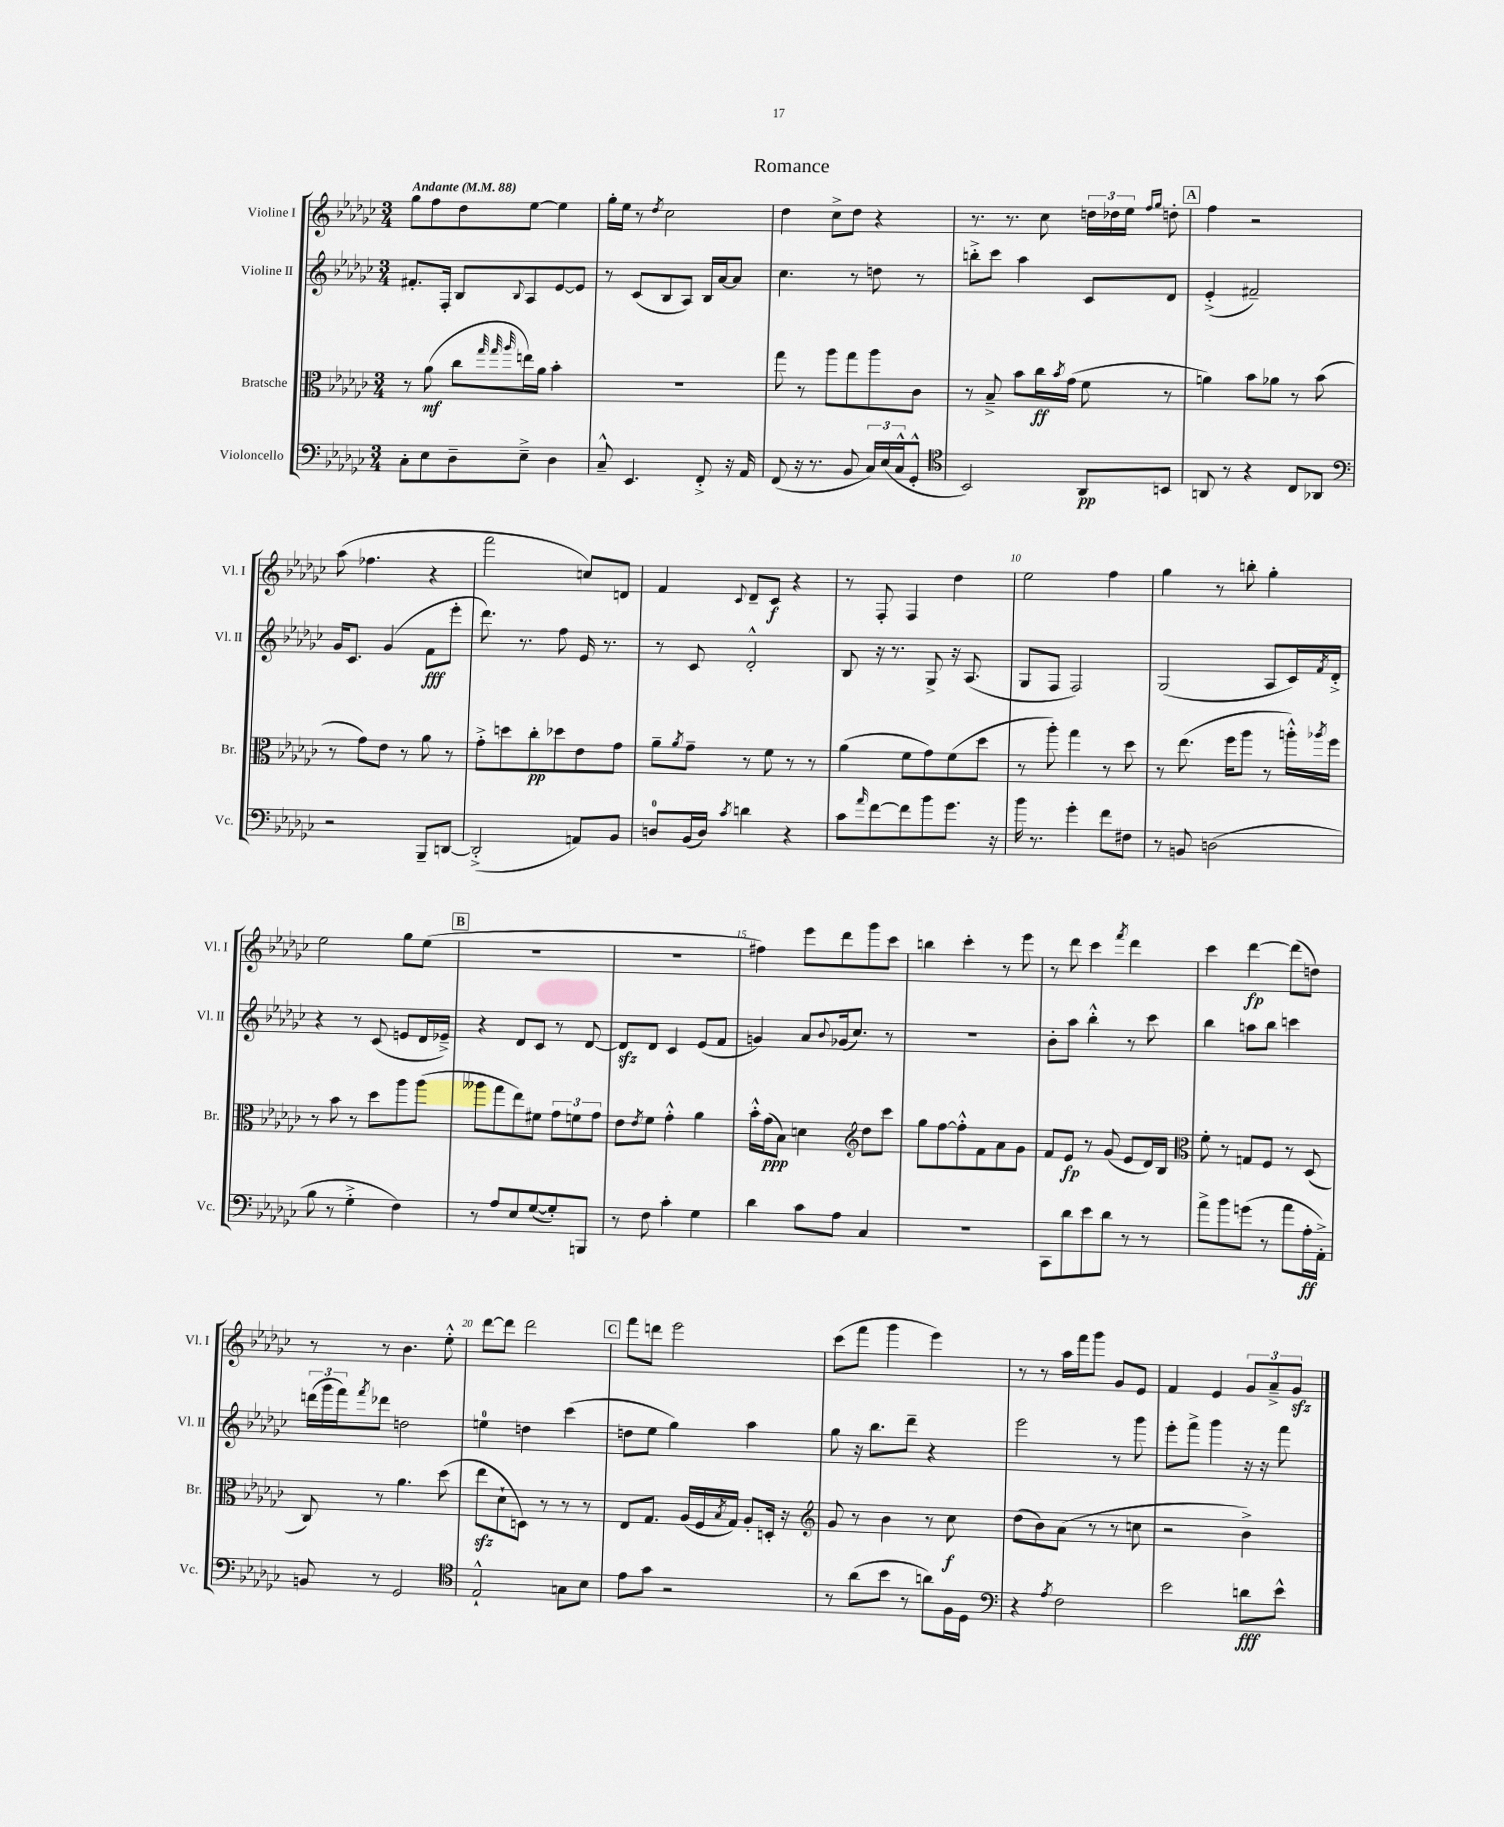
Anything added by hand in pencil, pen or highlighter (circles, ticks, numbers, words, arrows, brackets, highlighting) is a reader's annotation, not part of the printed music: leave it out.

**kern	**dynam	**kern	**dynam	**kern	**dynam	**kern	**dynam
*part4	*part4	*part3	*part3	*part2	*part2	*part1	*part1
*staff4	*staff4	*staff3	*staff3	*staff2	*staff2	*staff1	*staff1
*I"Violoncello	*	*I"Bratsche	*	*I"Violine II	*	*I"Violine I	*
*I'Vc.	*	*I'Br.	*	*I'Vl. II	*	*I'Vl. I	*
*clefF4	*	*clefC3	*	*clefG2	*	*clefG2	*
*k[b-e-a-d-g-c-]	*	*k[b-e-a-d-g-c-]	*	*k[b-e-a-d-g-c-]	*	*k[b-e-a-d-g-c-]	*
*M3/4	*	*M3/4	*	*M3/4	*	*M3/4	*
*MM88	*	*MM88	*	*MM88	*	*MM88	*
=1	=1	=1	=1	=1	=1	=1	=1
!	!	!	!	!	!	!LO:TX:a:B:t=Andante	!
8C-'\L	.	8r	.	8.f#X'/L	.	8gg-\L	.
8E-\	.	(8a-\	mf	.	.	8ff\	.
.	.	.	.	16F'/Jk	.	.	.
8D-~\	.	8cc-\L	.	8B-/L	.	8dd-\	.
.	.	32qqgg-/	.	.	.	.	.
.	.	32qqgg-/	.	.	.	.	.
.	.	32qqaa-/	.	8qqB-/	.	.	.
8E-~^\J	.	16een\L)	.	8A-/	.	[8ee-\J	.
.	.	16a-\JJ	.	.	.	.	.
4D-\	.	4b-'\	.	[8e-/	.	4ee-\]	.
.	.	.	.	8e-/J]	.	.	.
=2	=2	=2	=2	=2	=2	=2	=2
8C-~^^/	.	2.r	.	8r	.	16gg-'\LL	.
.	.	.	.	.	.	16ee-\JJ	.
4.EE-/	.	.	.	(8c-/L	.	8r	.
.	.	.	.	.	.	8qdd-/	.
.	.	.	.	8B-/	.	2cc-\	.
.	.	.	.	8A-/J)	.	.	.
8FF'^/	.	.	.	16B-/LL	.	.	.
.	.	.	.	[16a-/J	.	.	.
16r	.	.	.	8a-/J]	.	.	.
16AA-/	.	.	.	.	.	.	.
=3	=3	=3	=3	=3	=3	=3	=3
(8FF/	.	8gg-\	.	4.cc-\	.	4dd-\	.
16r	.	8r	.	.	.	.	.
8.r	.	.	.	.	.	.	.
.	.	8aa-\L	.	.	.	8cc-^\L	.
8BB-/	.	8gg-\	.	8r	.	8dd-\J	.
24C-/LL)	.	8aa-\	.	8ddn\	.	4r	.
(24E-/	.	.	.	.	.	.	.
24C-^^/J	.	.	.	.	.	.	.
8GG-'^^/J	.	8c-\J	.	8r	.	.	.
=4	=4	=4	=4	=4	=4	=4	=4
*clefC4	*	*	*	*	*	*	*
2BB-/)	.	8r	.	8bbn'^\L	.	8.r	.
.	.	8B-~^/	.	8ccc-\J	.	.	.
.	.	.	.	.	.	8.r	.
.	.	8b-\L	.	4aa-\	.	.	.
.	.	16cc-\L	ff	.	.	8cc-\	.
.	.	8qb-/	.	.	.	.	.
.	.	(16g-\JJ	.	.	.	.	.
8AA-/L	pp	8f\	.	8c-/L	.	24ddn\LL	.
.	.	.	.	.	.	24dd-X\	.
.	.	.	.	.	.	24ee-\JJ	.
.	.	.	.	.	.	16qqff/LL	.
.	.	.	.	.	.	16qqgg-/JJ	.
8BBn/J	.	8r	.	8d-/J	.	8ddn'\	.
!!LO:REH:place=s1:t=A
=5	=5	=5	=5	=5	=5	=5	=5
8AAn/	.	4an\)	.	(4e-'^/	.	4ff\	.
8r	.	.	.	.	.	.	.
4r	.	8b-\L	.	2f#X~/)	.	2r	.
.	.	8a-X\J	.	.	.	.	.
8C-/L	.	8r	.	.	.	.	.
8AA-X/J	.	(8b-\	.	.	.	.	.
!!LO:LB:g=z
=6	=6	=6	=6	=6	=6	=6	=6
*clefF4	*	*	*	*	*	*	*
2r	.	8r	.	16g-/KL	.	(8aa-\	.
.	.	.	.	8.c-/J	.	.	.
.	.	8g-\L)	.	.	.	4.ff-X\	.
.	.	8e-\J	.	(4g-/	.	.	.
.	.	8r	.	.	.	.	.
8BBB-~/L	.	8a-\	.	8f\L	fff	4r	.
[8DDn/J	.	8r	.	8eee-'\J	.	.	.
=7	=7	=7	=7	=7	=7	=7	=7
(2DD'^/]	.	8g-'^\L	.	8.ddd-\)	.	2fff\	.
.	.	8ddn\	.	.	.	.	.
.	.	.	.	8.r	.	.	.
.	.	8cc-'\	pp	.	.	.	.
.	.	8dd-X\	.	8ff\	.	.	.
8AAn/L)	.	8e-\	.	16e-/	.	8ccn/L)	.
.	.	.	.	8.r	.	.	.
8BB-/J	.	8g-\J	.	.	.	8dn/J	.
=8	=8	=8	=8	=8	=8	=8	=8
8Dn/L	.	8a-~\L	.	8r	.	4f/	.
.	.	8qa-/	.	.	.	.	.
(16BB-/L	.	8g-~\J	.	8c-/	.	.	.
16D/JJ)	.	.	.	.	.	.	.
8qc-/	.	.	.	.	.	8qqc-/	.
4dn\	.	8r	.	2d-'^^/	.	8d-~/L	.
.	.	8f\	.	.	.	8c-/J	f
4r	.	8r	.	.	.	4r	.
.	.	8r	.	.	.	.	.
=9	=9	=9	=9	=9	=9	=9	=9
8c-\L	.	(4a-\	.	8B-/	.	8r	.
16qqa-/	.	.	.	.	.	.	.
[8f\	.	.	.	16r	.	8F'/	.
.	.	.	.	8.r	.	.	.
8f\]	.	8f\L	.	.	.	4F/	.
8b-\	.	8g-\)	.	8G-^/	.	.	.
8.g-\J	.	(8f\	.	16r	.	4dd-\	.
.	.	.	.	(8.A-/	.	.	.
.	.	8dd-\J	.	.	.	.	.
16r	.	.	.	.	.	.	.
=10	=10	=10	=10	=10	=10	=10	=10
16b-\	.	8r	.	8G-/L	.	2ee-\	.
8.r	.	.	.	.	.	.	.
.	.	8aa-'\)	.	8F/J	.	.	.
4g-'\	.	4gg-\	.	2F/)	.	.	.
8f\L	.	8r	.	.	.	4ff\	.
8F#X\J	.	8dd-\	.	.	.	.	.
=11	=11	=11	=11	=11	=11	=11	=11
8r	.	8r	.	(2G-/	.	4gg-\	.
8BBn/	.	(8.ee-\	.	.	.	.	.
(2Dn\	.	.	.	.	.	8r	.
.	.	16ff\KL	.	.	.	.	.
.	.	8aa-\J	.	.	.	8bbn'\	.
.	.	8r	.	8A-/L	.	4gg-'\	.
.	.	16aan'^^\LL)	.	16c-/L)	.	.	.
.	.	8qaa-X/	.	8qf/	.	.	.
.	.	16ff\JJ	.	16d-'^/JJ	.	.	.
!!LO:LB:g=z
=12	=12	=12	=12	=12	=12	=12	=12
8B-\	.	8r	.	4r	.	2ee-\	.
8r	.	8b-\	.	.	.	.	.
4G-'^\	.	8r	.	8r	.	.	.
.	.	8dd-\L	.	(8c-/	.	.	.
4F\)	.	8aa-\	.	8en/L	.	8gg-\L	.
.	.	(8aa-\J	.	16d-/L	.	(8ee-\J	.
.	.	.	.	16e-X~^/JJ)	.	.	.
!!LO:REH:place=s1:t=B
=13	=13	=13	=13	=13	=13	=13	=13
8r	.	8aa--X\L	.	4r	.	2.r	.
8A-/L	.	8gg-\	.	.	.	.	.
8E-/	.	8ee-\)	.	8d-/L	.	.	.
([8G-/	.	8f#X\J	.	8c-/J	.	.	.
8G-'/])	.	12g-\L	.	8r	.	.	.
.	.	12fn\	.	.	.	.	.
8BBBn/J	.	.	.	[8d-/	.	.	.
.	.	12g-\J	.	.	.	.	.
=14	=14	=14	=14	=14	=14	=14	=14
8r	.	8e-\L	.	8d-zz/L]	.	2.r	.
.	.	8qe-/	.	.	.	.	.
8F\	.	8f\J	.	8d-/J	.	.	.
4c-'\	.	4g-'^^\	.	4c-/	.	.	.
4G-\	.	4a-\	.	(8e-/L	.	.	.
.	.	.	.	8f/J	.	.	.
=15	=15	=15	=15	=15	=15	=15	=15
4d-\	.	16b-'^^\LL	.	4gn/)	.	4ff#X\)	.
.	.	(16g-\J	ppp	.	.	.	.
.	.	8B-\J)	.	.	.	.	.
8c-\L	.	4dn\	.	8a-/L	.	8eee-\L	.
.	.	.	.	8qqb-/	.	.	.
8A-\J	.	.	.	(16g-X/k	.	8ddd-\	.
.	.	.	.	8.cc-/J)	.	.	.
*	*	*clefG2	*	*	*	*	*
4C-/	.	8dd-\L	.	.	.	8ggg-\	.
.	.	8ccc-\J	.	8r	.	8ccc-\J	.
=16	=16	=16	=16	=16	=16	=16	=16
2.r	.	8gg-\L	.	2.r	.	4bbn\	.
.	.	[8ff\	.	.	.	.	.
.	.	8ff'^^\]	.	.	.	4ccc-'\	.
.	.	8f\	.	.	.	.	.
.	.	8a-\	.	.	.	8r	.
.	.	8g-\J	.	.	.	8eee-\	.
=17	=17	=17	=17	=17	=17	=17	=17
8CC-\L	.	8f/L	.	8b-'\L	.	8r	.
8d-\	.	8e-/J	fp	8aa-\J	.	8ddd-\	.
8e-\	.	8r	.	4bb-'^^\	.	4ccc-\	.
8d-\J	.	(8g-/	.	.	.	.	.
.	.	.	.	.	.	8qfff/	.
8r	.	8e-/L	.	8r	.	4ddd-\	.
8r	.	16d-/L)	.	8ccc-\	.	.	.
.	.	16B-/JJ	.	.	.	.	.
=18	=18	=18	=18	=18	=18	=18	=18
*	*	*clefC3	*	*	*	*	*
8a-^\L	.	8f'\	.	4bb-\	.	4ccc-\	.
8b-\	.	8r	.	.	.	.	.
(8gn\J	.	8Gn/L	.	8aan\L	.	[4ddd-\	fp
8r	.	8F/J	.	8bb-\J	.	.	.
8a-\L	.	8r	.	4cccn\	.	(8ddd-\L]	.
16A-'\L	ff	(8D-/	.	.	.	8ddn\J)	.
16AA-'^\JJ)	.	.	.	.	.	.	.
!!LO:LB:g=z
=19	=19	=19	=19	=19	=19	=19	=19
8BBn/	.	8C-/)	.	(24dddn\LL	.	8r	.
.	.	.	.	24ggg-\	.	.	.
.	.	.	.	24fff\J)	.	.	.
.	.	.	.	8qfff/	.	.	.
8r	.	8r	.	8ddd-X\J	.	8r	.
2GG-/	.	4.a-\	.	2ddn\	.	4.b-\	.
.	.	(8dd-\	.	.	.	8ee-'^^\	.
=20	=20	=20	=20	=20	=20	=20	=20
*clefC4	*	*	*	*	*	*	*
2E-`^^/	.	8ee-zz\L	.	4een\	.	[8ddd-\L	.
.	.	8d-`\	.	.	.	8ddd-\J]	.
.	.	8Dn\J)	.	4ddn\	.	2ddd-\	.
.	.	8r	.	.	.	.	.
8Gn\L	.	8r	.	(4ccc-\	.	.	.
8B-\J	.	8r	.	.	.	.	.
!!LO:REH:place=s1:t=C
=21	=21	=21	=21	=21	=21	=21	=21
8e-\L	.	8E-/L	.	8ddn\L	.	8fff\L	.
8g-\J	.	8.G-/J	.	8ee-\J	.	8dddn\J	.
2r	.	.	.	4gg-\)	.	2eee-\	.
.	.	(16A-/LL	.	.	.	.	.
.	.	16F/	.	.	.	.	.
.	.	8qB-/	.	.	.	.	.
.	.	16G-/JJ)	.	.	.	.	.
.	.	8A-'/L	.	4aa-\	.	.	.
.	.	16Dn'/Jk	.	.	.	.	.
.	.	16r	.	.	.	.	.
=22	=22	=22	=22	=22	=22	=22	=22
*	*	*clefG2	*	*	*	*	*
8r	.	8g-/	.	8gg-\	.	(8ccc-\L	.
(8a-\L	.	8r	.	16r	.	8fff\J	.
.	.	.	.	8.bb-\L	.	.	.
8b-\J	.	4b-\	.	.	.	4ggg-\	.
8r	.	.	.	8ddd-~\J	.	.	.
8an\L)	.	8r	.	4r	.	4eee-\)	.
16F\L	.	8cc-\	f	.	.	.	.
16D-\JJ	.	.	.	.	.	.	.
=23	=23	=23	=23	=23	=23	=23	=23
*clefF4	*	*	*	*	*	*	*
4r	.	(8dd-\L	.	2eee-\	.	8r	.
.	.	8b-\)	.	.	.	8r	.
8qA-/	.	.	.	.	.	.	.
2F\	.	(8a-\J	.	.	.	16aa-\LL	.
.	.	.	.	.	.	16fff\J	.
.	.	8r	.	.	.	8ggg-\J	.
.	.	8r	.	8r	.	8g-/L	.
.	.	8ccn\	.	8ggg-\	.	8e-/J	.
=24	=24	=24	=24	=24	=24	=24	=24
2e-\	.	2r	.	8eee-'\L	.	4f/	.
.	.	.	.	8fff^\J	.	.	.
.	.	.	.	4ggg-\	.	4e-/	.
8dn\L	fff	4b-^\)	.	16r	.	12g-/L	.
.	.	.	.	16r	.	.	.
.	.	.	.	.	.	12a-~^/	.
8e-^^\J	.	.	.	8fff\	.	.	.
.	.	.	.	.	.	12g-zz/J	.
==	==	==	==	==	==	==	==
*-	*-	*-	*-	*-	*-	*-	*-
